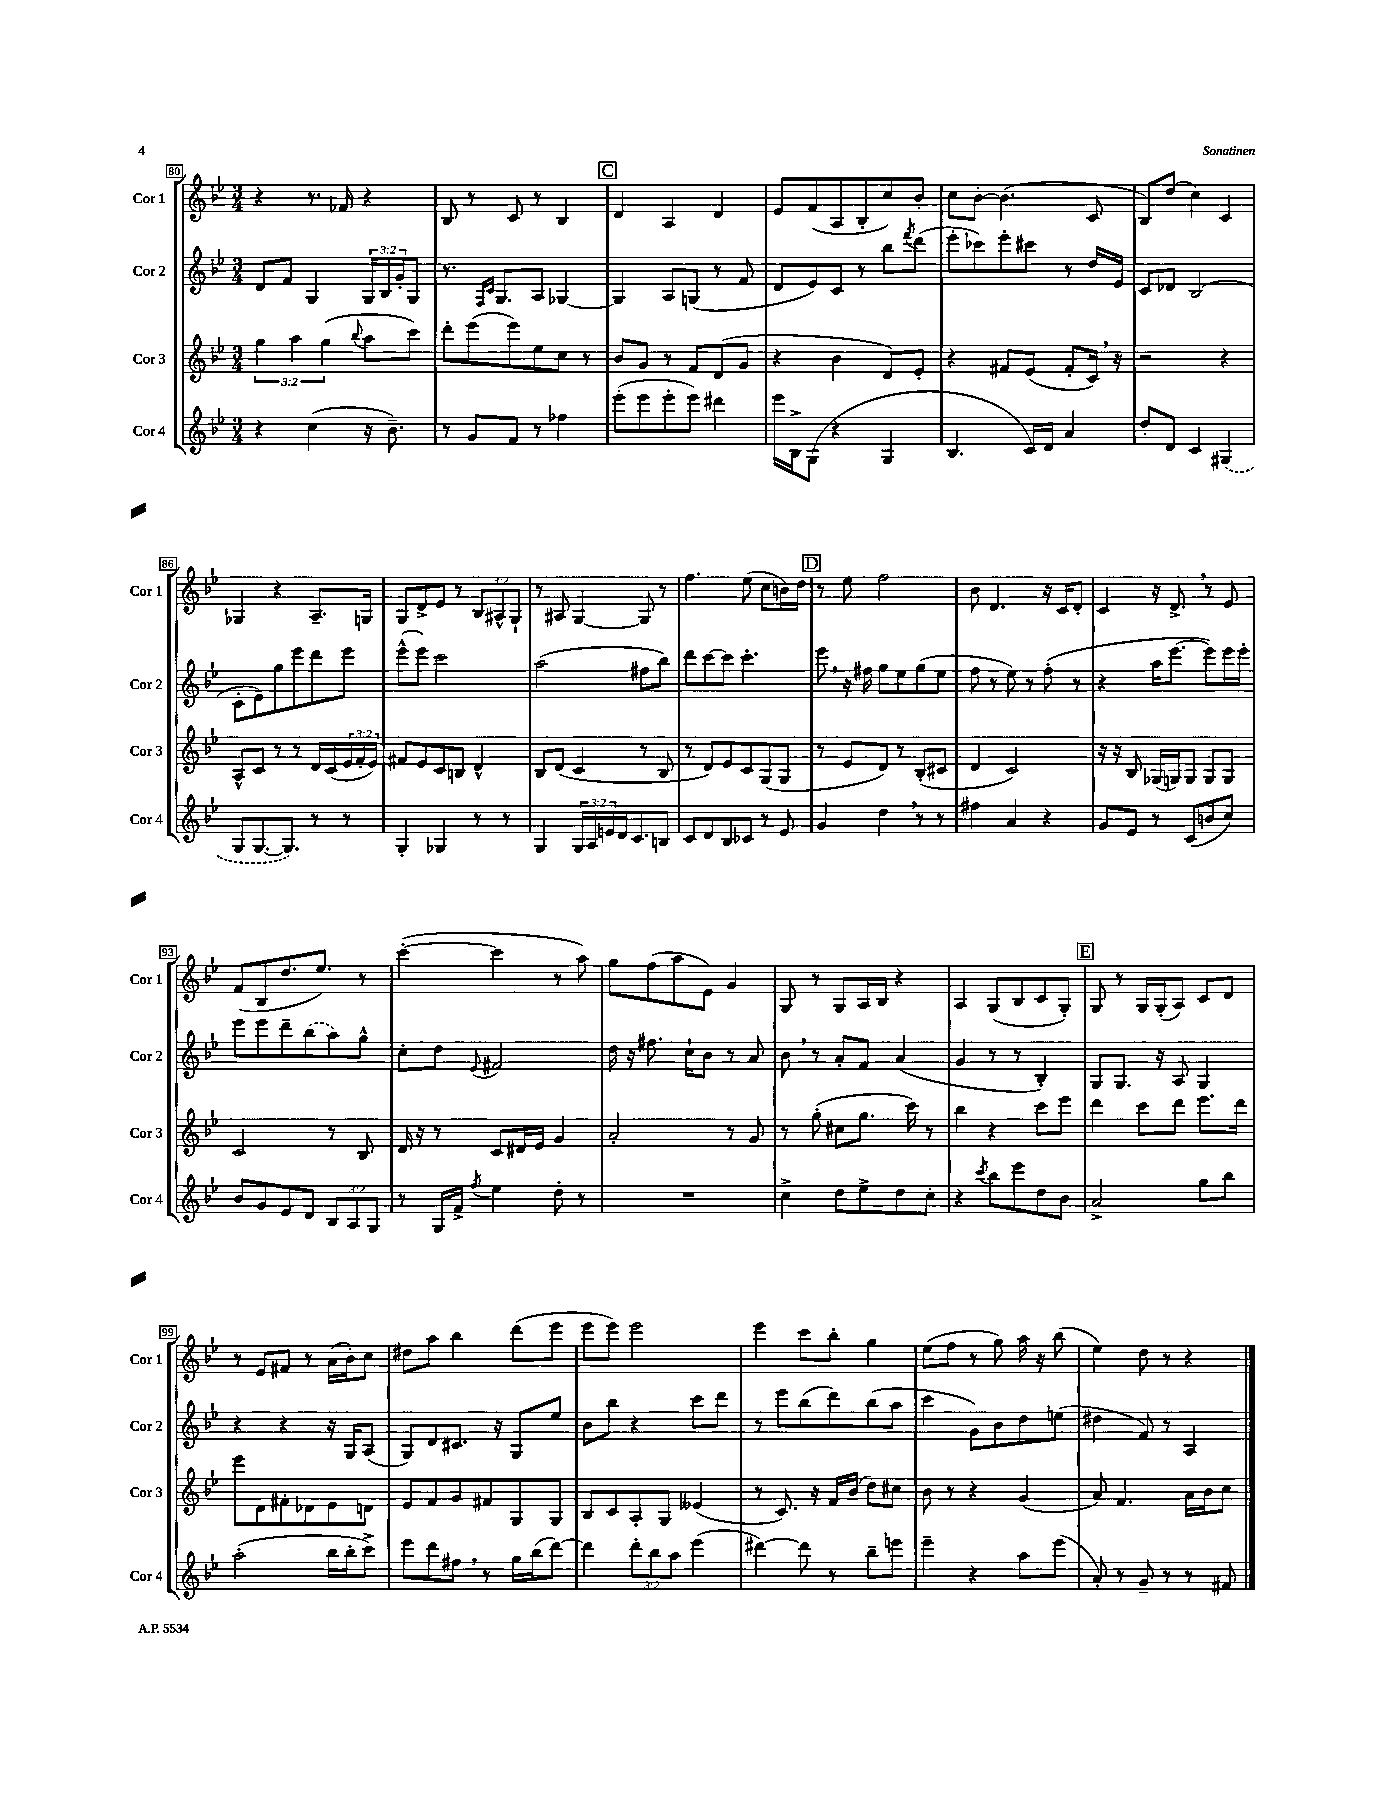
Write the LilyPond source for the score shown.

<<
\new StaffGroup <<
\new Staff = "s0" \with { instrumentName = "Cor 1" shortInstrumentName = "Cor 1" } {
    \clef treble \key bes \major \numericTimeSignature \time 3/4 \override Staff.TupletNumber.text = #tuplet-number::calc-fraction-text
    r4 r8. fes'16 r4 |
    bes8 r8 c'8 r8 bes4 |
    \mark \markup { \box "C" } d'4 a4 d'4 |
    ees'8 f'8( a8 bes8-. c''8) bes'8-. |
    c''8 bes'8~-. bes'4.( c'8 |
    bes8) d''8( c''4) c'4 |
    ges4 r4 a8.-- g16 |
    g8 d'8-> ees'8 r8 \tuplet 3/2 { bes8 ais8-^ g8-! } |
    r8 ais8 g4~ g8 r8 |
    f''4. ees''8( c''8 b'16) d''16 |
    \mark \markup { \box "D" } r8 ees''8 f''2 |
    bes'8 d'4. r16 c'16 d'8-. |
    c'4 r16 d'8.-> \breathe r8 ees'8 |
    f'8( bes8 d''8. ees''8.) r8 |
    c'''4~-.( c'''4 r8 a''8) |
    g''8 f''8( a''8 ees'8) g'4 |
    g8 r8 g8 a16 bes16 r4 |
    a4 g8( bes8 c'8 g8-.) |
    \mark \markup { \box "E" } g8 r8 g16 g16-.( a8) c'8 d'8 |
    r8 ees'8 fis'8 r8 a'16( bes'16-.) c''8 |
    dis''8 a''8 bes''4 d'''8( ees'''8 |
    ees'''8 ees'''8) ees'''2 |
    ees'''4 c'''8 bes''8-. g''4 |
    ees''8( f''8 r8 g''8) a''16 r16 bes''8( |
    ees''4) d''8 r8 r4 \bar "|." |
}
\new Staff = "s1" \with { instrumentName = "Cor 2" shortInstrumentName = "Cor 2" } {
    \clef treble \key bes \major \numericTimeSignature \time 3/4 \override Staff.TupletNumber.text = #tuplet-number::calc-fraction-text
    d'8 f'8 g4 \tuplet 3/2 { g16 bes16 g'16-. } g8 |
    r8. \grace { f16 c'16 } g8. a8 ges4~ |
    \mark \markup { \box "C" } ges4 a8 g8( r8 f'8 |
    d'8 ees'8) c'8 r8 bes''8 \acciaccatura { f'''8 } d'''8( |
    ees'''8-. ces'''8) ees'''8-. cis'''8 r8 d''16 ees'16 |
    c'8 des'8 bes2( |
    c'8-. ees'8) g''8 ees'''8 d'''8 ees'''8 |
    ees'''8-^( ees'''8) c'''2 |
    a''2( fis''8 bes''8) |
    d'''8 c'''8~ c'''8 c'''4.-. |
    \mark \markup { \box "D" } ees'''8 \breathe r16 fis''16 g''8 ees''8 g''8( ees''8 |
    f''8 r8 ees''8) r8 f''8-.( r8 |
    r4 a''16 ees'''8.~ ees'''8) ees'''16 ees'''16-. |
    ees'''8 ees'''8 d'''8-- \once \slurDashed bes''8( a''8) g''8-^ |
    c''8-. d''8 \appoggiatura { ees'8 } fis'2 |
    d''16 r16 fis''8. c''16-! bes'8 r8 a'8 |
    bes'8 \breathe r8 a'8-. f'8 a'4( |
    g'4 r8 r8 bes4-.) |
    \mark \markup { \box "E" } g8 g8. r16 a8 g4 |
    r4 r4 r16 g16 a8( |
    g8) d'8 cis'8. r16 g8 ees''8 |
    bes'8 bes''8 r4 c'''8 d'''8 |
    r8 ees'''8 bes''8( d'''8) bes''8( a''8 |
    c'''4 g'8) bes'8 d''8 e''8( |
    dis''4 f'8) r8 a4 \bar "|." |
}
\new Staff = "s2" \with { instrumentName = "Cor 3" shortInstrumentName = "Cor 3" } {
    \clef treble \key bes \major \numericTimeSignature \time 3/4 \override Staff.TupletNumber.text = #tuplet-number::calc-fraction-text
    \tuplet 3/2 { g''4 a''4 g''4( } \appoggiatura { bes''8 } a''8 c'''8) |
    d'''8-. ees'''8( ees'''8) ees''8 c''8 r8 |
    \mark \markup { \box "C" } bes'8 g'8 r8 f'8 d'8( g'8 |
    r4 bes'4 d'8) ees'8-. |
    r4 fis'8 ees'8( fis'8-. c'16) \breathe r16 |
    r2 r4 |
    a8-^ c'8 r8 r8 d'16 c'16( \tuplet 3/2 { ees'16 f'16-. ees'16) } |
    fis'8 ees'8 c'8 b8 d'4-^ |
    bes8 d'8( c'4 r8 bes8 |
    r8 d'8) ees'8 c'8 g8( g8 |
    \mark \markup { \box "D" } r8 ees'8 d'8) r8 bes8-.( cis'8 |
    d'4 c'2) |
    r16 r16 bes8 ges16( g16) g8 g8 g8 |
    c'2 r8 bes8 |
    d'16 r16 r8 c'8 dis'16 ees'16 g'4 |
    a'2-. r8 g'8 |
    r8 g''8-.( cis''8 g''8. c'''16) r8 |
    bes''4 r4 c'''8 ees'''8 |
    \mark \markup { \box "E" } d'''4 c'''8 d'''8 ees'''8. d'''16 |
    ees'''8 d'8 fis'8-. des'8 ees'8 d'8 |
    ees'8 f'8 g'8 fis'8 g8 g8 |
    bes8 c'8 a8-. g8 eeses'4( |
    r8 c'8.) r16 f'16 bes'16( d''8) cis''8 |
    bes'8 r8 r4 g'4( |
    a'8) f'4. a'16 bes'16 c''8 \bar "|." |
}
\new Staff = "s3" \with { instrumentName = "Cor 4" shortInstrumentName = "Cor 4" } {
    \clef treble \key bes \major \numericTimeSignature \time 3/4 \override Staff.TupletNumber.text = #tuplet-number::calc-fraction-text
    r4 c''4( r16 bes'8.--) |
    r8 g'8 f'8 r8 fes''4 |
    \mark \markup { \box "C" } ees'''8-.( ees'''8 ees'''8-. ees'''8) dis'''4 |
    ees'''16 bes16-> g8( r4 g4 |
    bes4. c'16) d'16 a'4 |
    d''8-. d'8 c'4 \once \slurDashed gis4( |
    g8 g8.~ g8.) r8 r8 |
    g4-. ges4 r8 r8 |
    g4 \tuplet 3/2 { g16 a16 e'16 } d'16 c'8. b8 |
    c'8 d'8 bes8 ces'8 r8 ees'8 |
    \mark \markup { \box "D" } g'4 d''4 \breathe r8 r8 |
    fis''4 a'4 r4 |
    g'8 ees'8 r8 c'8( b'8 c''8) |
    bes'8 g'8 ees'8 d'8 \tuplet 3/2 { bes8 a8 g8 } |
    r8 g16 f'16-> \acciaccatura { f''8 } ees''4 d''8-. r8 |
    R2. |
    c''4-> d''8 ees''8-> d''8 c''8-. |
    r4 \acciaccatura { c'''8 } bes''8 ees'''8 d''8 bes'8 |
    \mark \markup { \box "E" } a'2-> g''8 bes''8 |
    a''2-.( bes''16 bes''16-. c'''8->) |
    ees'''8 d'''8 fis''8 \breathe r8 g''16 bes''16( d'''8~) |
    d'''4 \tuplet 3/2 { d'''8-. bes''8 a''8 } ees'''4( |
    dis'''4~) dis'''8 r8 bes''8-- e'''8 |
    ees'''4-- r4 a''8 ees'''8( |
    a'8-.) r8 g'8-- r8 r8 fis'8 \bar "|." |
}
>>
>>
\layout { \context { \Score currentBarNumber = #80 \override BarNumber.stencil = #(make-stencil-boxer 0.1 0.3 ly:text-interface::print) } }
